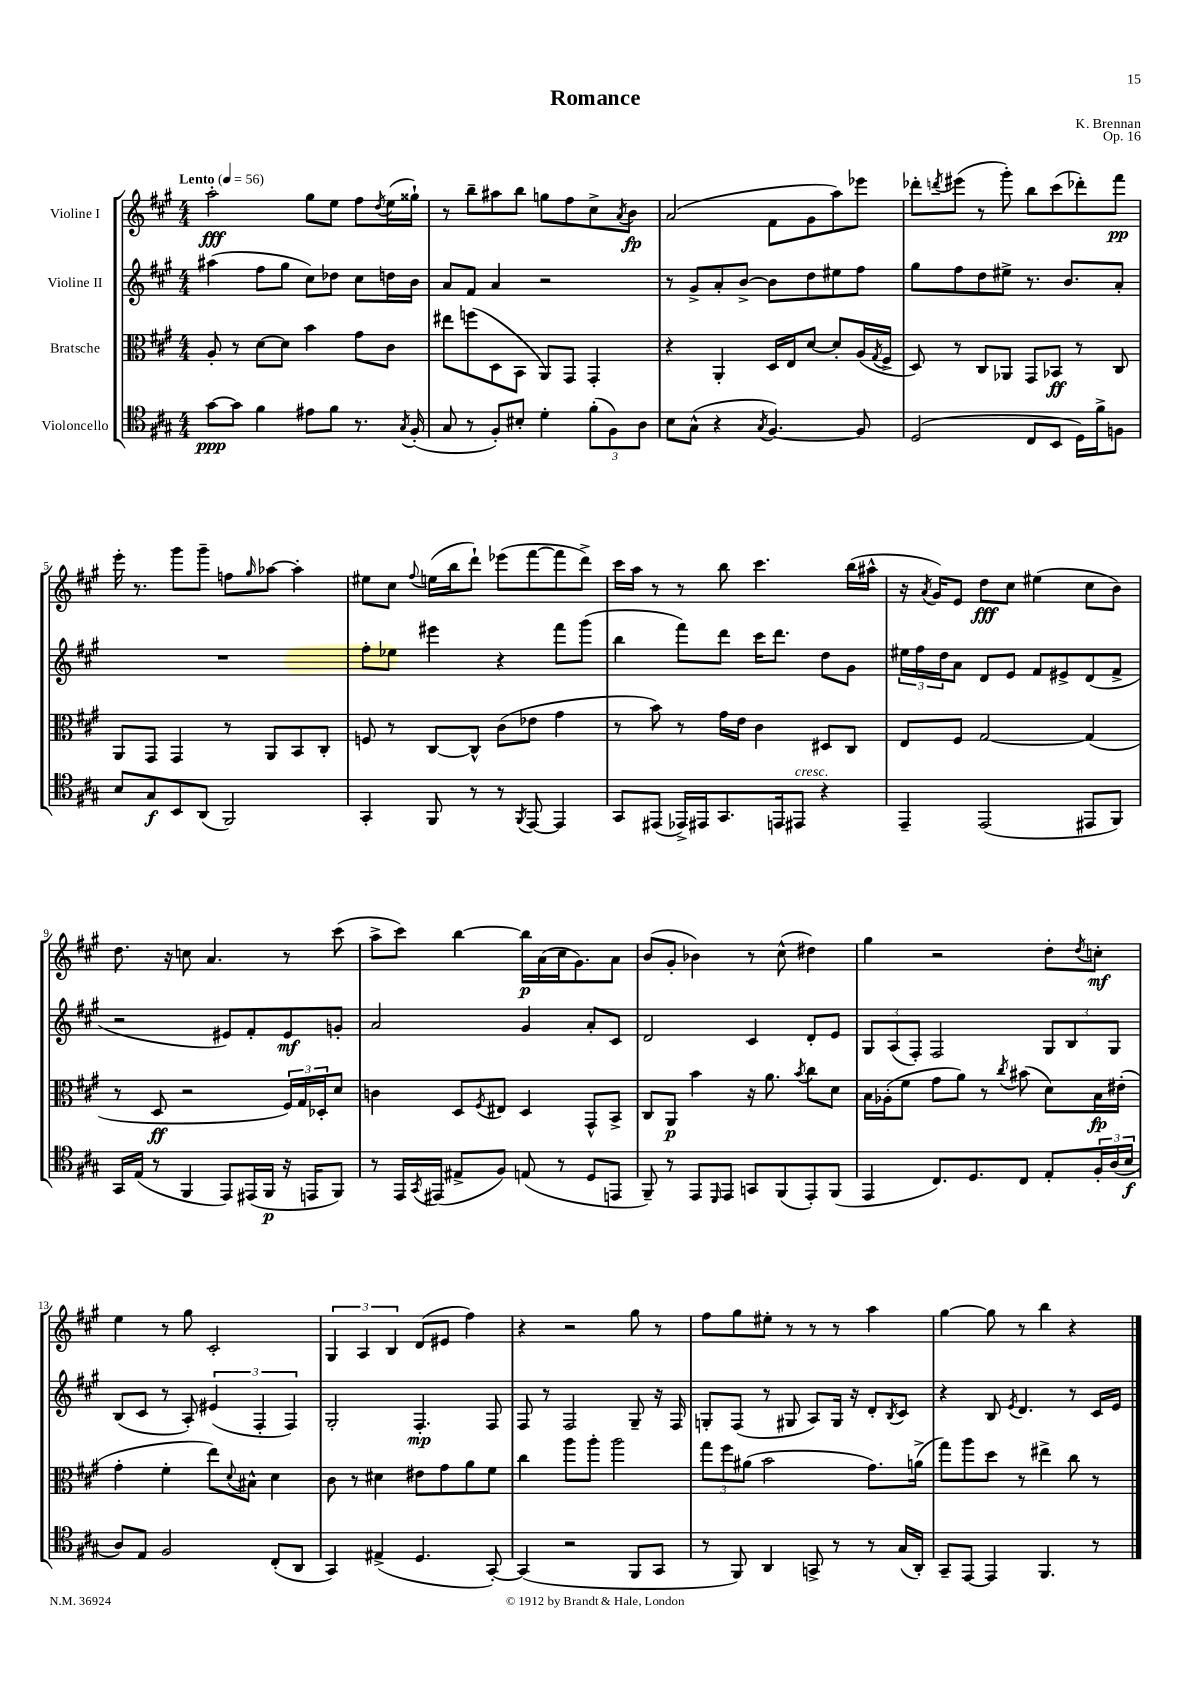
\header { title = "Romance" composer = "K. Brennan" opus = "Op. 16" }
<<
\new StaffGroup <<
\new Staff = "s0" \with { instrumentName = "Violine I" } {
    \clef treble \key a \major \numericTimeSignature \time 4/4 \tempo "Lento" 4 = 56
    a''2-.\fff gis''8 e''8 fis''8 \acciaccatura { d''8 } e''16( gisis''16-!) |
    r8 b''8-- ais''8 b''8 g''8 fis''8 cis''8-> \acciaccatura { a'8 } b'8\fp |
    a'2( fis'8 gis'8 a''8) ees'''8 |
    des'''8-. \acciaccatura { d'''8 } eis'''8( r8 gis'''8-.) b''8 cis'''8( des'''8-.) fis'''8\pp |
    e'''16-. r8. gis'''8 gis'''8-- f''8 \grace { gis''16 } aes''8~ aes''4-. |
    eis''8 cis''8 \appoggiatura { fis''8 } e''16( b''16 d'''8-!) ees'''8( fis'''8~ fis'''8 d'''8->) |
    cis'''16 a''16 r8 r8 b''8 cis'''4. b''16( ais''16-^ |
    r16 \acciaccatura { a'8 } gis'16) e'8 d''8\fff cis''8 eis''4( cis''8 b'8) |
    d''8. r16 c''8 a'4. r8 cis'''8( |
    a''8-> cis'''8) b''4~ b''16\p a'16( cis''16 gis'8.) a'8 |
    b'8( gis'8-. bes'4) r8 cis''8-^( dis''4) |
    gis''4 r2 d''8-. \acciaccatura { d''8 } c''8-.\mf |
    e''4 r8 gis''8 cis'2-. |
    \tuplet 3/2 { gis4 a4 b4 } d'8( eis'8 fis''4) |
    r4 r2 gis''8 r8 |
    fis''8 gis''8 eis''8-. r8 r8 r8 a''4 |
    gis''4~ gis''8 r8 b''4 r4 \bar "|." |
}
\new Staff = "s1" \with { instrumentName = "Violine II" } {
    \clef treble \key a \major \numericTimeSignature \time 4/4
    ais''4( fis''8 gis''8 cis''8) des''8 cis''8 d''16 b'16 |
    a'8 fis'8 a'4 r2 |
    r8 gis'8-> a'8-. b'8~-> b'8 d''8 eis''8 fis''8 |
    gis''8 fis''8 d''8 eis''8-> r8. b'8. a'8-. |
    R1 |
    fis''8-. ees''8 eis'''4 r4 fis'''8 gis'''8( |
    b''4 fis'''8) d'''8 cis'''16 d'''8. d''8 gis'8 |
    \tuplet 3/2 { eis''16 fis''16 d''16 } a'8 d'8 e'8 fis'8 eis'8-> d'8( fis'8-> |
    r2 eis'8) fis'8-. eis'8\mf g'8-. |
    a'2 gis'4 a'8-. cis'8 |
    d'2 cis'4 d'8-. e'8 |
    \tuplet 3/2 { gis8 a8( fis8-.) } fis2 \tuplet 3/2 { gis8 b8 gis8 } |
    b8( cis'8 r8 a8-.) \tuplet 3/2 { eis'4( fis4-. fis4) } |
    gis2-. fis4.-.\mp fis8 |
    fis8 r8 fis2 gis8-- r16 fis16 |
    g8-. fis8( r8 gis8 a8) gis16 r16 d'8-. \acciaccatura { b8 } cis'8 |
    r4 b8 \acciaccatura { e'8 } d'4. r8 cis'16 e'16 \bar "|." |
}
\new Staff = "s2" \with { instrumentName = "Bratsche" } {
    \clef alto \key a \major \numericTimeSignature \time 4/4
    a8-. r8 d'8~ d'8 b'4 gis'8 cis'8 |
    eis''8 f''8( d8 b,8 a,8) gis,8 gis,4-. |
    r4 a,4-. d16 e16 d'8~ d'8-. a16( \acciaccatura { gis8 } fis16-> |
    d8) r8 cis8 aes,8 gis,8 bes,8\ff r8 cis8 |
    a,8 gis,8 gis,4 r8 a,8 b,8 cis8-. |
    f8 r8 cis8~ cis8-^ cis'8( ees'8 gis'4 |
    r8 b'8) r8 gis'16 e'16 cis'4 dis8 cis8 |
    e8 fis8 gis2~ gis4( |
    r8 d8\ff r2 \tuplet 3/2 { fis16) gis16 des16-. } d'8 |
    c'4 d8 \acciaccatura { fis8 } eis8 d4 gis,8-^ b,8-> |
    cis8 a,8\p b'4 r16 a'8. \acciaccatura { b'8 } cis''8 d'8 |
    b16 aes16-.( fis'8 gis'8 a'8) r8 \acciaccatura { cis''8 } bis'8( d'8) b16\fp eis'16-.( |
    gis'4-. fis'4-. e''8) \appoggiatura { d'8 } bis8-^ d'4 |
    cis'8 r8 dis'4 eis'8 gis'8 a'8 fis'8 |
    cis''4 a''8 a''8-. a''2 |
    \tuplet 3/2 { gis''8 fis''8 ais'8( } b'2 gis'8.) a'16->( |
    gis''8) a''8 d''8 r8 eis''4-> cis''8 r8 \bar "|." |
}
\new Staff = "s3" \with { instrumentName = "Violoncello" } {
    \clef tenor \key a \major \numericTimeSignature \time 4/4
    gis'8~\ppp gis'8 fis'4 eis'8 fis'8 r8. \acciaccatura { gis8 } fis16-.( |
    gis8 r8 fis8-.) bis8-. d'4-. \tuplet 3/2 { fis'8-.( fis8) a8 } |
    b8 gis8-^( r4 \acciaccatura { gis8 } fis4.~) fis8 |
    d2( cis8 b,8 d16) fis'16-> f8 |
    b8 gis8\f b,8 a,8( fis,2) |
    gis,4-. fis,8 r8 r8 \acciaccatura { fis,8 } e,8~ e,4 |
    gis,8 eis,8( ees,16->) eis,16 gis,8. e,16 eis,8^\markup { \italic "cresc." } r4 |
    e,4-- e,2( eis,8 fis,8) |
    gis,16 e16( r8 fis,4 e,8) eis,16( fis,16\p r16 e,16 fis,8) |
    r8 e,16 \acciaccatura { gis,8 } eis,16( eis8-> fis8) e8( r8 d8 e,8 |
    fis,8--) r8 e,8 \grace { d,16 } e,8 g,8 fis,8( e,8-.) fis,8( |
    e,4 cis8.) d8. cis8 e8-. \tuplet 3/2 { fis16-. a16( b16\f } |
    a8) e8 fis2 cis8-.( a,8 |
    gis,4) eis4->( d4. gis,8~-.) |
    gis,4( r2 fis,8 gis,8 |
    r8 fis,8) a,4 g,8-> r8 r8 gis16( a,16-.) |
    gis,8-- e,8~ e,4 fis,4. r8 \bar "|." |
}
>>
>>
